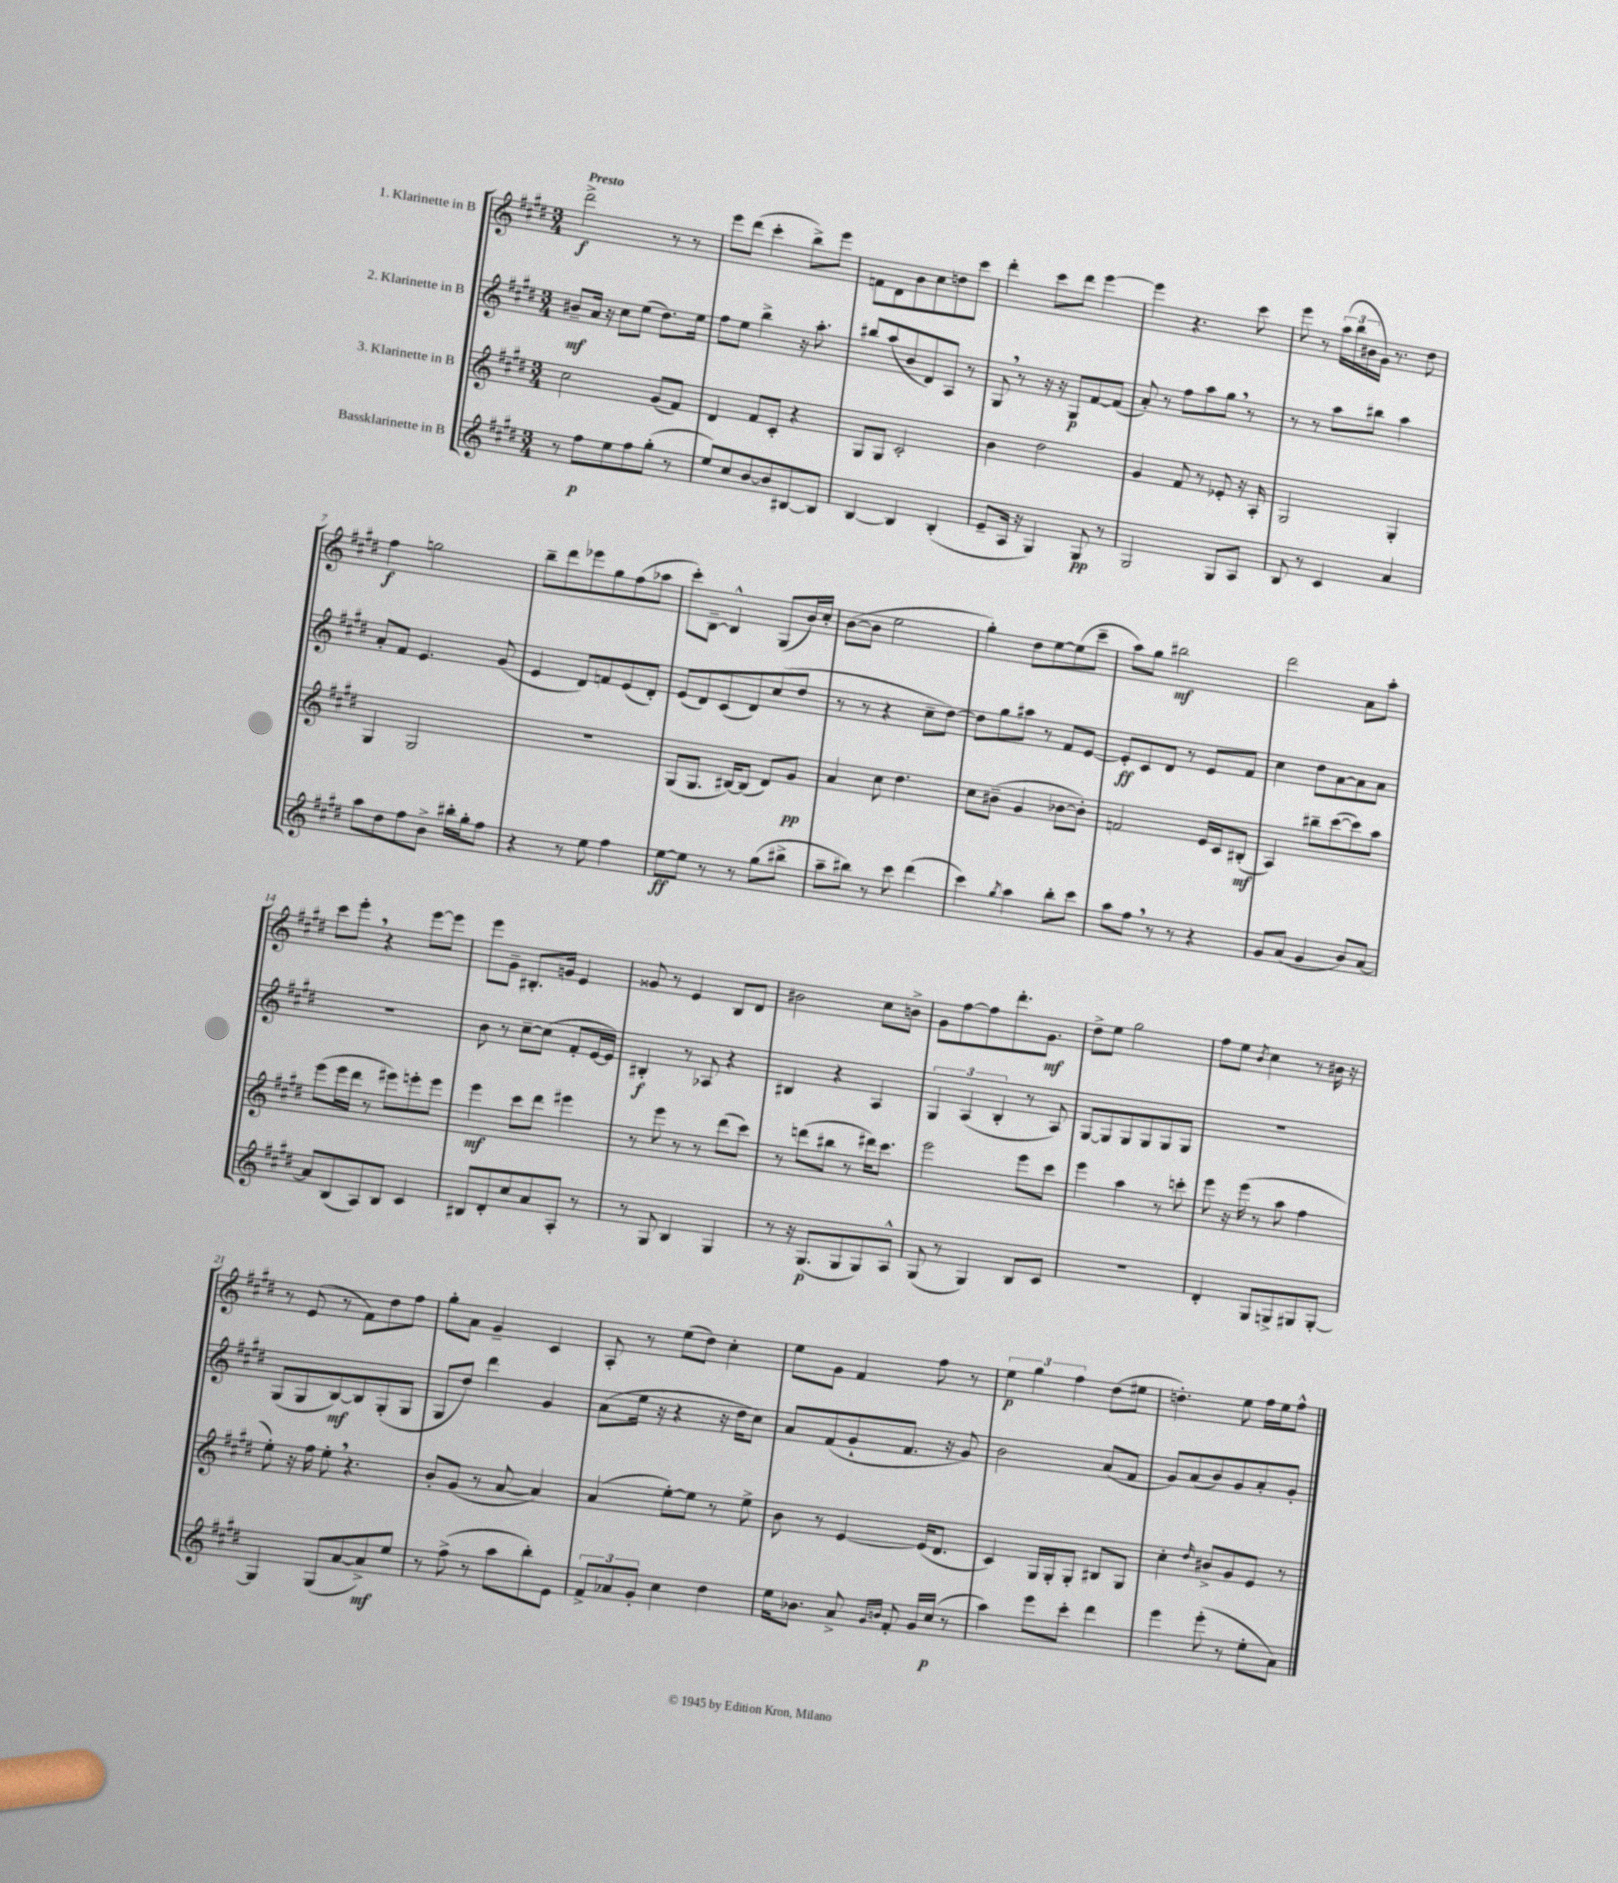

**kern	**dynam	**kern	**dynam	**kern	**dynam	**kern	**dynam
*part4	*part4	*part3	*part3	*part2	*part2	*part1	*part1
*staff4	*staff4	*staff3	*staff3	*staff2	*staff2	*staff1	*staff1
*I"Bassklarinette in B	*	*I"3. Klarinette in B	*	*I"2. Klarinette in B	*	*I"1. Klarinette in B	*
*clefG2	*	*clefG2	*	*clefG2	*	*clefG2	*
*k[f#c#g#d#]	*	*k[f#c#g#d#]	*	*k[f#c#g#d#]	*	*k[f#c#g#d#]	*
*M3/4	*	*M3/4	*	*M3/4	*	*M3/4	*
=1	=1	=1	=1	=1	=1	=1	=1
!	!	!	!	!	!	!LO:TX:a:B:t=Presto	!
8r	.	2cc#\	.	8b#X~/L	mf	2ddd#^\	f
8ff#\L	p	.	.	16a/Jk	.	.	.
.	.	.	.	16r	.	.	.
8ee\	.	.	.	8cc#\L	.	.	.
8ff#\	.	.	.	(8ee\J	.	.	.
(8gg#'\J	.	(8g#/L	.	8.dd#\L)	.	8r	.
8r	.	8f#/J)	.	.	.	8r	.
.	.	.	.	16ee\Jk	.	.	.
=2	=2	=2	=2	=2	=2	=2	=2
8ee/L)	.	4d#/	.	8ff#\L	.	8eee\L	.
8cc#/	.	.	.	8ee\J	.	(8ddd#\J	.
[8b/	.	8f#/L	.	4bb^\	.	4ccc#'\	.
8b/]	.	8c#'/J	.	.	.	.	.
[8B#X/	.	4r	.	16r	.	8bb^\L)	.
.	.	.	.	8.aa'\	.	.	.
8B#/J]	.	.	.	.	.	8eee\J	.
=3	=3	=3	=3	=3	=3	=3	=3
[4B/	.	8G#/L	.	8bb#X/L	.	8fn\L	.
.	.	8G#/J	.	(8aa/	.	8d#\	.
4B/]	.	2c#'/	.	8b/	.	8b\	.
.	.	.	.	8d#/)	.	8cc#\	.
(4B'/	.	.	.	8A/J	.	8ddn\	.
.	.	.	.	8r	.	8ccc#\J	.
=4	=4	=4	=4	=4	=4	=4	=4
8e~/L	.	4b\	.	8G#,/	.	4ddd#'\	.
16A/Jk	.	.	.	8r	.	.	.
16r	.	.	.	.	.	.	.
4G#/)	.	2dd#\	.	16r	.	8ccc#\L	.
.	.	.	.	16r	.	.	.
.	.	.	.	8G#/L	p	8ddd#\J	.
8G#/	pp	.	.	[8f#/	.	[4eee\	.
8r	.	.	.	(8f#/J]	.	.	.
=5	=5	=5	=5	=5	=5	=5	=5
2G#/	.	4g#/	.	8a'/)	.	4eee\]	.
.	.	.	.	8r	.	.	.
.	.	8f#/	.	8ff#\L	.	4.r	.
.	.	8r	.	8aa\	.	.	.
8G#/L	.	8e-X'/	.	8gg#,\J	.	.	.
8A/J	.	16r	.	8r	.	8ccc#\	.
.	.	16A'/	.	.	.	.	.
=6	=6	=6	=6	=6	=6	=6	=6
8B/	.	2G#/	.	8r	.	8eee\	.
8r	.	.	.	8r	.	8r	.
4c#/	.	.	.	8aa\L	.	(24aa\LL	.
.	.	.	.	.	.	24bb\	.
.	.	.	.	.	.	24b#X\	.
.	.	.	.	8bb#X\J	.	16g#\JJ)	.
.	.	.	.	.	.	8.r	.
4a/	.	4G#'/	.	4aa\	.	.	.
.	.	.	.	.	.	8dd#\	.
!!LO:LB:g=z
=7	=7	=7	=7	=7	=7	=7	=7
8aa\L	.	4G#/	.	8a'/L	.	4ff#\	f
8dd#\	.	.	.	8f#/J	.	.	.
8ff#\	.	2G#/	.	4.e/	.	2ggn\	.
8b^\J	.	.	.	.	.	.	.
16bb#X'\LL	.	.	.	.	.	.	.
16gg#'\J	.	.	.	.	.	.	.
8ff#\J	.	.	.	(8g#/	.	.	.
=8	=8	=8	=8	=8	=8	=8	=8
4r	.	2.r	.	4e/	.	8bb~\L	.
.	.	.	.	.	.	8ddd#\	.
8r	.	.	.	8d#/L)	.	8eee-X\	.
8ee\	.	.	.	8fn/	.	8gg#\	.
4ff#\	.	.	.	(8e/	.	(8ff#\	.
.	.	.	.	8d#'/J)	.	8aa-X\J	.
=9	=9	=9	=9	=9	=9	=9	=9
[8ee\L	ff	(8G#/L	.	(8e/L	.	8ccc#'\L)	.
8ee\J]	.	8.G#/J	.	8d#/)	.	[8B~\J	.
8r	.	.	.	(8c#/	.	4B^^/]	.
.	.	[16B#X/KL)	.	.	.	.	.
8r	.	(8B#/J]	.	8d#/)	.	.	.
(8gg#\L	.	8d#/L)	.	(8cc#/	.	(8G#/L	.
8bb#X^\J	.	8g#/J	pp	8dd#/J	.	16b/L)	.
.	.	.	.	.	.	16cc#'/JJ	.
=10	=10	=10	=10	=10	=10	=10	=10
8aa~\L	.	4a/	.	8r	.	([8b\L	.
8bb#X\J)	.	.	.	8r	.	8b\J]	.
8r	.	8cc#\	.	4r	.	2ee\	.
8ccc#\	.	4.dd#\	.	.	.	.	.
(4ddd#\	.	.	.	8cc#~\L	.	.	.
.	.	.	.	[8dd#\J)	.	.	.
=11	=11	=11	=11	=11	=11	=11	=11
4ccc#\)	.	8cc#\L	.	8dd#\L]	.	4gg#'\)	.
.	.	(8b#X~\J	.	8gg#\	.	.	.
8qgg#/	.	.	.	.	.	.	.
4aa\	.	4g#/	.	8aa#X\J	.	8dd#\L	.
.	.	.	.	8r	.	[8ee\	.
8bb'\L	.	[8b-X\L	.	8f#/L	.	(8ee\]	.
8ccc#\J	.	8b-'\J])	.	[8e/J	.	8ccc#~\J	.
=12	=12	=12	=12	=12	=12	=12	=12
8aa\L	.	2fn/	.	8e'/L]	ff	8aa\L)	.
8ff#,\J	.	.	.	8c#/	.	8gg#\J	.
8r	.	.	.	8d#/J	.	2bb#X\	mf
8r	.	.	.	8r	.	.	.
4r	.	16e/LL	.	8e/L	.	.	.
.	.	16c#/J	.	.	.	.	.
.	.	(8B#X'/J	mf	8f#/J	.	.	.
=13	=13	=13	=13	=13	=13	=13	=13
8g#/L	.	4A/)	.	4cc#\	.	2ddd#\	.
(8a/J	.	.	.	.	.	.	.
4g#/	.	8bb#X~\L	.	8dd#\L	.	.	.
.	.	([8ccc#\	.	[8a\	.	.	.
8b/L)	.	8ccc#\])	.	8a\]	.	8a\L	.
[8a/J	.	8aa\J	.	8a\J	.	8aa'\J	.
!!LO:LB:g=z
=14	=14	=14	=14	=14	=14	=14	=14
8a/L]	.	(8eee\L	.	2.r	.	8ccc#\L	.
(8B/	.	16eee\L	.	.	.	8eee',\J	.
.	.	16ddd#\JJ	.	.	.	.	.
8A/)	.	8r	.	.	.	4r	.
8B/J	.	8eee#X\L)	.	.	.	.	.
4c#/	.	8eeen'\	.	.	.	[8eee\L	.
.	.	8eee\J	.	.	.	8eee\J]	.
=15	=15	=15	=15	=15	=15	=15	=15
8B#X/L	.	4eee\	mf	8b\	.	8eee\L	.
8d#'/	.	.	.	8r	.	8g#~\J	.
8cc#/	.	8ccc#\L	.	[8cc#~\L	.	8.B#X'/L	.
8a/	.	8ddd#\J	.	(8cc#\J]	.	.	.
.	.	.	.	.	.	16gn/Jk	.
8A'/J	.	4eee#X\	.	8f#'/L	.	4e/	.
8r	.	.	.	[16e/L	.	.	.
.	.	.	.	16e/JJ])	.	.	.
=16	=16	=16	=16	=16	=16	=16	=16
8r	.	8r	.	4B#X'/	f	8g##X/	.
8G#/	.	8eee\	.	.	.	8r	.
4B/	.	8r	.	8r	.	4e/	.
.	.	8r	.	8A-X/	.	.	.
4G#/	.	(8ddd#\L	.	4r	.	8B/L	.
.	.	8ccc#\J)	.	.	.	8d#/J	.
=17	=17	=17	=17	=17	=17	=17	=17
8r	.	8r	.	4B#X/	.	2b#X\	.
16r	.	(8dddn\L	.	.	.	.	.
(8.G#/L	p	.	.	.	.	.	.
.	.	8bb#X\J	.	4r	.	.	.
8G#/	.	8r	.	.	.	.	.
8G#/)	.	16ddd#X\KL)	.	4A/	.	8cc#\L	.
.	.	8.ccc#\J	.	.	.	.	.
8A^^/J	.	.	.	.	.	8bn^\J	.
=18	=18	=18	=18	=18	=18	=18	=18
(8G#/	.	2eee\	.	6G#/	.	8g#\L	.
8r	.	.	.	.	.	[8ff#\	.
.	.	.	.	(6A/	.	.	.
4G#/)	.	.	.	.	.	8ff#\]	.
.	.	.	.	6B'/	.	.	.
.	.	.	.	.	.	8.ddd#'\	.
8B/L	.	8eee\L	.	8r	.	.	.
.	.	.	.	.	.	8.g#\J	mf
8c#/J	.	8ccc#\J	.	8A/)	.	.	.
=19	=19	=19	=19	=19	=19	=19	=19
2.r	.	4eee\	.	[8G#/L	.	8dd#^\L	.
.	.	.	.	8G#/]	.	8ee\J	.
.	.	4aa\	.	8G#/	.	2gg#\	.
.	.	.	.	8G#/	.	.	.
.	.	8r	.	8G#/	.	.	.
.	.	8cccn'\	.	8G#/J	.	.	.
=20	=20	=20	=20	=20	=20	=20	=20
4d#'/	.	8eee\	.	2.r	.	8ff#\L	.
.	.	16r	.	.	.	8ee\J	.
.	.	(16eee\	.	.	.	.	.
.	.	.	.	.	.	8qb/	.
8G#/L	.	8r	.	.	.	4cc#\	.
8Gn^/	.	8aa\	.	.	.	.	.
8G#X/	.	4ff#\	.	.	.	8r	.
[8G#'/J	.	.	.	.	.	16b#X\	.
.	.	.	.	.	.	16r	.
!!LO:LB:g=z
=21	=21	=21	=21	=21	=21	=21	=21
4G#/]	.	8ee'\)	.	(8G#/L	.	8r	.
.	.	16r	.	8G#/	.	(8e/	.
.	.	16ff#\	.	.	.	.	.
(8G#/L	.	8ee',\	.	[8B/)	mf	8r	.
[8a/	.	4.r	.	8B/]	.	8f#\L)	.
8a^/])	mf	.	.	(8G#'/	.	8dd#\	.
8ee/J	.	.	.	8G#/J	.	8ff#\J	.
=22	=22	=22	=22	=22	=22	=22	=22
8r	.	8b'/L	.	8G#/L	.	8gg#'\L	.
(8ff#^\	.	(8g#/J	.	8dd#/J)	.	8a\J	.
8r	.	8r	.	4ddd#\	.	4g#~/	.
8aa\L	.	[8a/	.	.	.	.	.
8bb'\)	.	4a/])	.	4g#/	.	4c#/	.
8e\J	.	.	.	.	.	.	.
=23	=23	=23	=23	=23	=23	=23	=23
12f#^/L	.	(4a/	.	(8a\L	.	8A'/	.
12a-X/	.	.	.	.	.	.	.
.	.	.	.	16ee\Jk	.	8r	.
12g#'/J	.	.	.	.	.	.	.
.	.	.	.	16r	.	.	.
4cc#\	.	[8ee'\L)	.	4r	.	(8ee\L	.
.	.	8ee\J]	.	.	.	8dd#\J)	.
4dd#\	.	8r	.	16r	.	4cc#'\	.
.	.	.	.	16dd#\KL	.	.	.
.	.	8ee^\	.	8cc#\J)	.	.	.
=24	=24	=24	=24	=24	=24	=24	=24
16ee\KL	.	8b\	.	8a/L	.	8ee\L	.
8.b-X\J	.	.	.	.	.	.	.
.	.	8r	.	(8f#/	.	8g#\J	.
8a^/	.	[4e/	.	8g#`/	.	4f#/	.
16qqg#/LL	.	.	.	.	.	.	.
16qqbn/JJ	.	.	.	.	.	.	.
8f#'/	.	.	.	8.f#/J	.	.	.
16g#/LL	.	(16e/KL]	.	.	.	8ff#\	.
(16cc#/JJ	p	8.d#/J	.	16r	.	.	.
8r	.	.	.	8g#/)	.	8r	.
=25	=25	=25	=25	=25	=25	=25	=25
4aa\)	.	4c#/)	.	2b\	.	6ee\	p
.	.	.	.	.	.	6gg#\	.
8eee\L	.	16G#/LL	.	.	.	.	.
.	.	16G#'/J	.	.	.	.	.
.	.	.	.	.	.	6ff#\	.
8ccc#'\J	.	8G#'/J	.	.	.	.	.
4ddd#\	.	8B#X/L	.	(8a/L	.	(8dd#\L	.
.	.	8G#/J	.	8f#/J	.	8ee#X\J	.
=26	=26	=26	=26	=26	=26	=26	=26
4eee\	.	4cc#'\	.	8g#/L)	.	4.ddn'\)	.
.	.	.	.	(8a/	.	.	.
.	.	16qqdd#/	.	.	.	.	.
(8eee'\	.	8b#X^/L	.	8b/)	.	.	.
8r	.	8g#/	.	8g#/	.	8ee\	.
8ee'\L	.	8e/J	.	8a'/	.	16ff#\LL	.
.	.	.	.	.	.	16ee\J	.
8a\J)	.	8r	.	8g#'/J	.	8ff#^^\J	.
==	==	==	==	==	==	==	==
*-	*-	*-	*-	*-	*-	*-	*-
